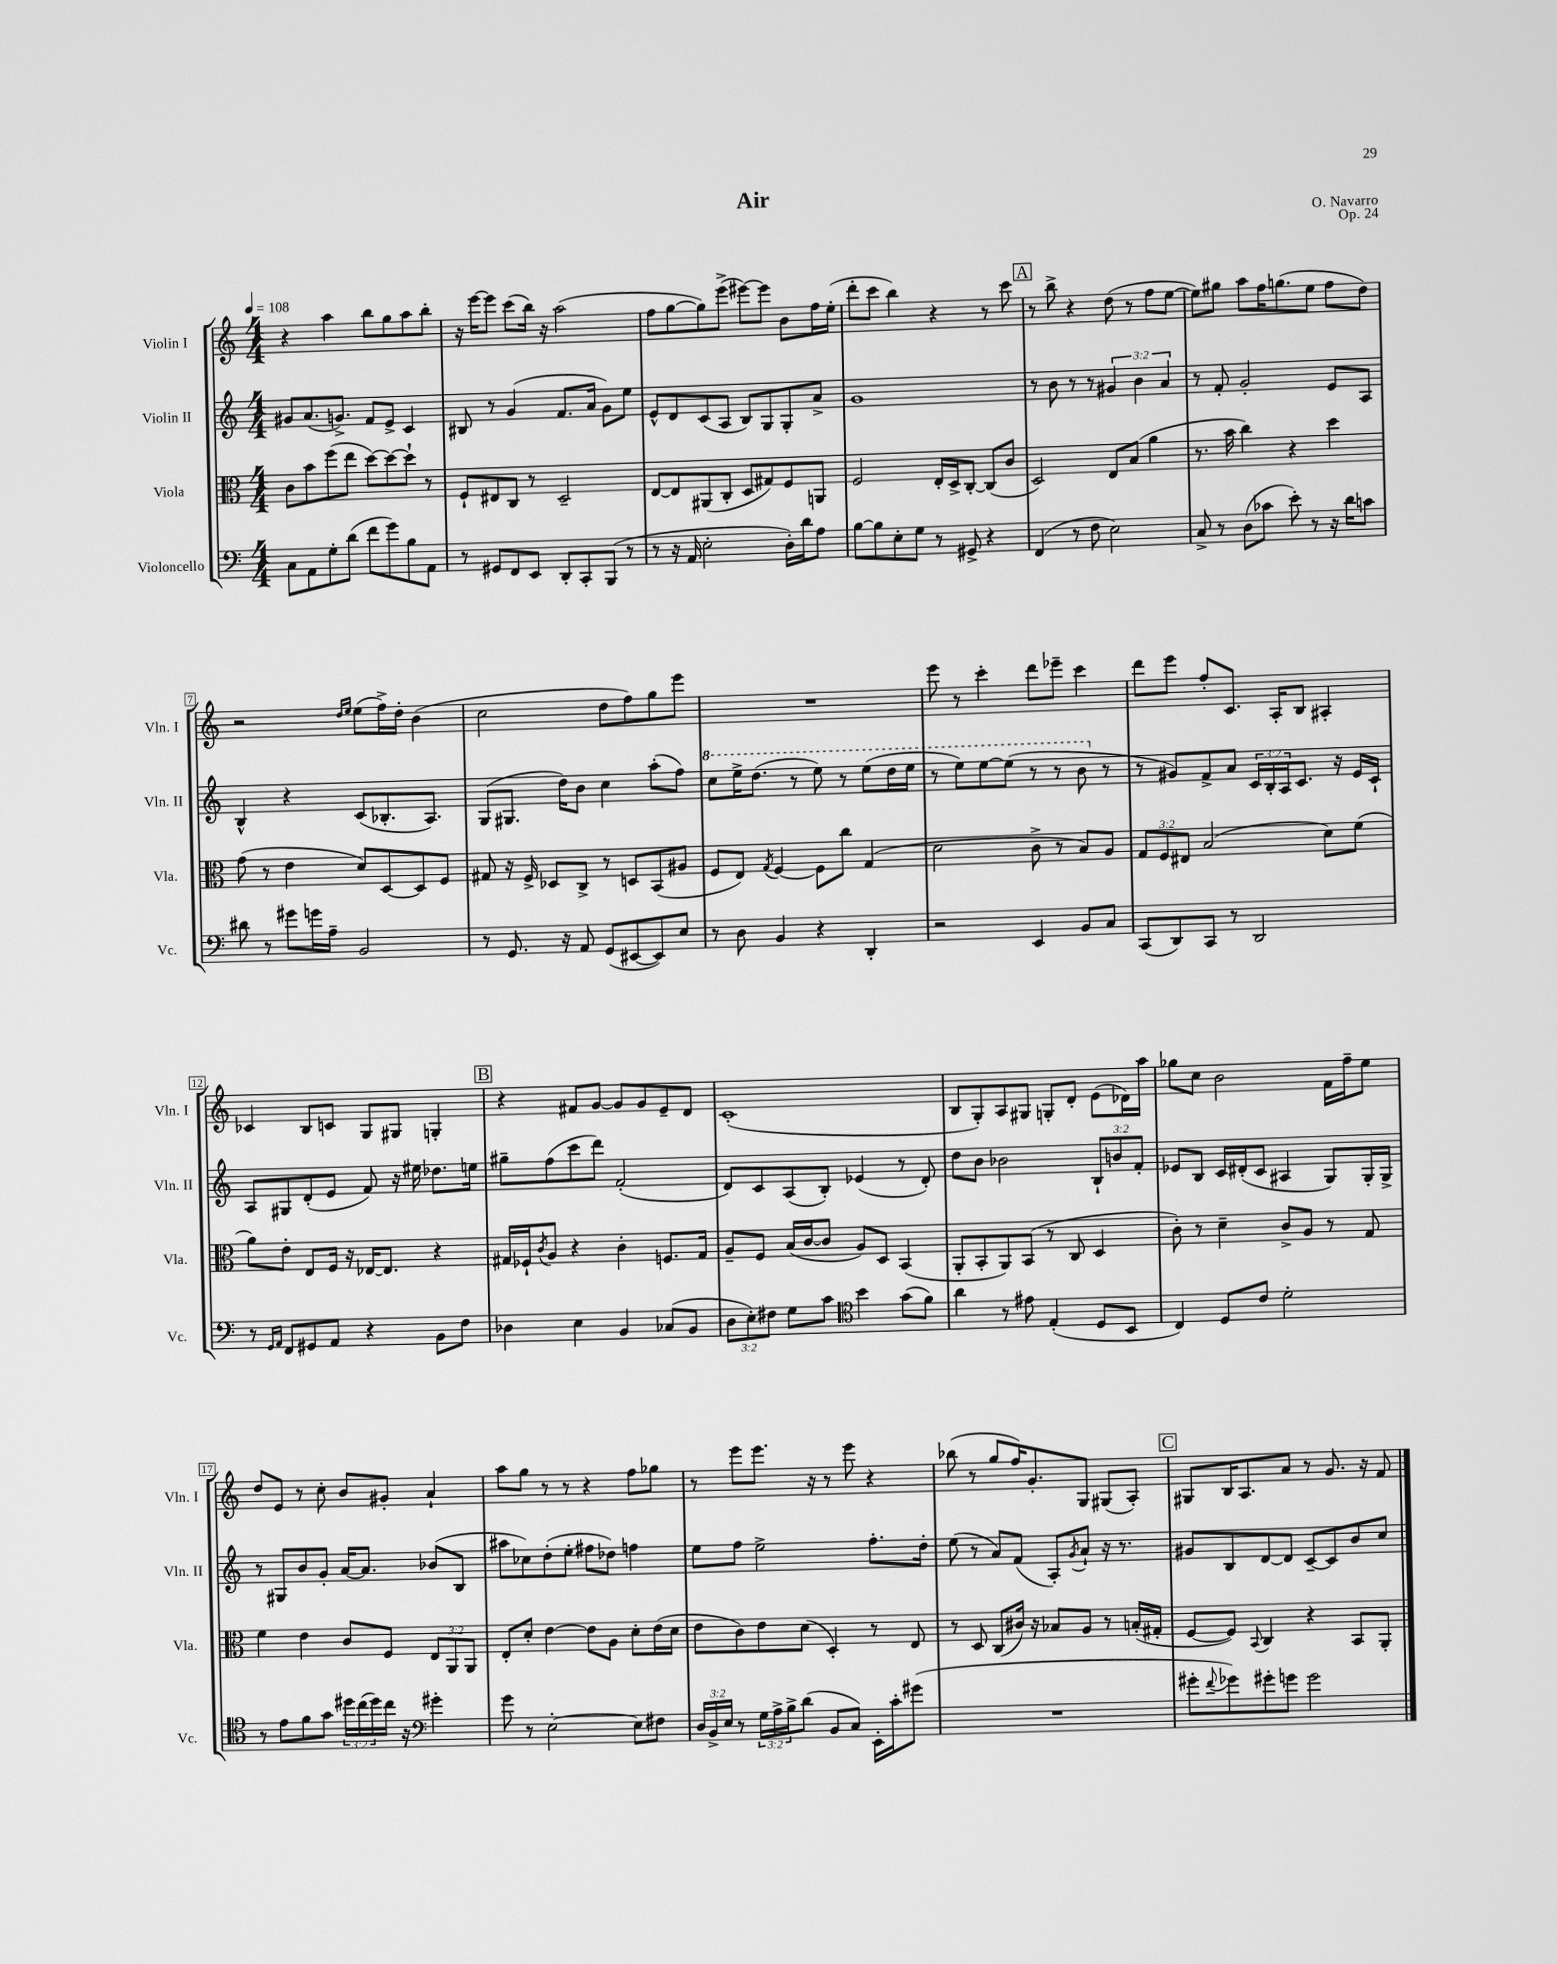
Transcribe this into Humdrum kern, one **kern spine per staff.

**kern	**kern	**kern	**kern
*staff4	*staff3	*staff2	*staff1
*clefF4	*clefC3	*clefG2	*clefG2
*k[]	*k[]	*k[]	*k[]
*M4/4	*M4/4	*M4/4	*M4/4
*MM108	*MM108	*MM108	*MM108
8C\L	8c\L	8g#/L	4r
8AA\	8b\	(8.a/	.
8G'\	(8ff\	.	4aa\
.	.	8.g^/J)	.
(8d\J	8ee\J	.	.
8f\L	[8dd\L)	8f/L	8bb\L
8g\)	8dd\_	8e^/J	8gg\
8B\	8dd`\]J	4c/	8aa\
8AA\J	8r	.	8bb'\J
=	=	=	=
8r	8F`/L	8B#/	16r
.	.	.	[16eee\LK
8GG#/L	8E#/	8r	8eee\]J
8FF/	8C/J	(4g/	(8ccc\L
8EE/J	8r	.	16bb\Jk)
.	.	.	16r
8DD'/L	2D~/	8.f/L	(2aa\
8CC'/	.	.	.
.	.	16a/Jk	.
(8BBB/J	.	8g\L)	.
8r	.	8ee\J	.
=	=	=	=
8r	[8E/L	8e^^/L	8ff\L
16r	8E/]	8d/	[8gg\
16AA/	.	.	.
2E'\	(8AA#/	(8c/	8gg\])
.	8C'/J	8A/J	(8eee^\J
.	8D/L	8B/L)	[8eee#\L)
.	8G#/)	8G/	8eee#\]J
16D'\LL)	8F/	8G'/	8b\L
16d\J	.	.	.
8A\J	8AA/J	8a^/J	16ff\L
.	.	.	(16ee'\JJ
=	=	=	=
[8B\L	2F/	1g	8ddd'\L
8B\]	.	.	8ccc\J
8E'\	.	.	4bb\)
8G\J	.	.	.
8r	16E'/LL	.	4r
.	16D^/J	.	.
8GG#^/	[8C'/J	.	.
4r	(8C/]L	.	8r
.	8c/J	.	8ccc\
=	=	=	=
(4FF/	2D/)	8r	8r
.	.	8b\	8bb^\
8r	.	8r	4r
8F\	.	8r	.
2E\)	8E/L	6g#/	(8dd\
.	(8B/J	.	8r
.	.	6b\	.
.	4a\	.	8ff\L
.	.	6a/	.
.	.	.	[8ee\J
=	=	=	=
8C^/	8.r	8r	8ee\]L)
8r	.	8f'/	8gg#\J
.	16b\	.	.
(8D\L	4cc\)	2g'/	8aa\L
8c-\J	.	.	16ff\K
.	.	.	(8.gg\
8e'\)	4r	.	.
8r	.	.	8ee\J
16r	4dd\	8e/L	8ff\L
16d\LK	.	.	.
8c\J	.	8A/J	8dd\J)
=	=	=	=
8d#\	(8g\	4B^^/	2r
8r	8r	.	.
8g#\L	4e\	4r	.
16g\L	.	.	.
16A~\JJ	.	.	.
.	.	.	16qqdd/LL
.	.	.	16qqee/JJ
2BB/	8d/L)	(8c/L	(8ee\L
.	[8D/	8.B-'/	16ff^\L)
.	.	.	16dd'\JJ
.	8D/]	.	(4b\
.	.	8.A/J)	.
.	8F/J	.	.
=	=	=	=
8r	8G#/	(8G/L	2cc\
8.GG/	16r	8.G#/J	.
.	16F^/	.	.
.	8D-/L	.	.
16r	.	16dd\LK)	.
8AA/	8C^/J	8b\J	.
(8GG/L	8r	4cc\	8dd\L
[8EE#/	8D/L	.	8ff\)
8EE#/])	(8BB/	(8aa'\L	8gg\
8E/J	8A#/J	8ff\J)	8eee\J
=	=	=	=
8r	8F/L	8ccc\L	1r
8D\	8E/J)	16eee^\K	.
.	.	(8.ddd\J	.
.	8qG/	.	.
4BB/	[4F/	.	.
.	.	8r	.
4r	8F\]L	8eee\)	.
.	8cc\J	8r	.
4DD'/	(4G/	(8eee\L	.
.	.	16ddd\L	.
.	.	16eee\JJ	.
=	=	=	=
2r	2d\	8r	8eee\
.	.	8eee\L)	8r
.	.	[8eee\	4ccc'\
.	.	(8eee\]J	.
4EE/	8c^\	8r	8ddd\L
.	8r	8r	8eee-~\J
8BB/L	8B/L)	8bb\	4ccc\
8C/J	8A/J	8r	.
=	=	=	=
(8CC/L	12G/L	8r	8ddd\L
.	12F/	.	.
8DD/)	.	8g#/L)	8eee\J
.	12E#/J	.	.
8CC/J	(2B/	8f^/	8ff'/L
8r	.	8a/J	8.c/J
2DD/	.	24c/LL	.
.	.	24B'/	.
.	.	.	16A'/LK
.	.	24A/J	.
.	.	8.c/J	8B/J
.	8d\L)	.	4A#'/
.	.	16r	.
.	(8f\J	16e/LL	.
.	.	16c`/JJ	.
=	=	=	=
8r	8a\L)	8A/L	4c-/
16qqGG/LL	.	.	.
16qqAA/JJ	.	.	.
8FF/L	8e'\J	8G#/	.
8GG#/	8E/L	(8d'/	8B/L
8AA/J	16F/Jk	8e/J	8c/J
.	16r	.	.
4r	[16E-/LK	8f/)	8G/L
.	8.E-/]J	.	.
.	.	16r	8G#/J
.	.	16ee#\	.
8BB\L	4r	8.dd-\L	4G'/
8F\J	.	.	.
.	.	16ee\Jk	.
=	=	=	=
4D-\	16G#/LL	8gg#~\L	4r
.	16F-`/J	.	.
.	8qc/	.	.
.	8A/J	(8ff\	.
4E\	4r	8ccc\	8f#/L
.	.	8ddd\J)	[8g/J
4BB/	4c'\	(2f'/	8g/]L
.	.	.	8g/
(8C-/L	8.F/L	.	8e~/
8BB/J	.	.	8d/J
.	16G#/Jk	.	.
=	=	=	=
12D\L	8A~/L	8d/L)	(1c'
12E'\)	.	.	.
.	8F/J	8c/	.
12F#\J	.	.	.
8G\L	(16B/LL	(8A/	.
.	[16c/J	.	.
8c\J	8c/]J	8B'/J)	.
*clefC4	*	*	*
4b\	8A/L)	(4e-/	.
.	8D/J	.	.
(8g\L	(4BB/	8r	.
8f\J)	.	8d'/)	.
=	=	=	=
4a\	8AA'/L	8dd\L	8B/L
.	8BB'/	8b\J	8G'/)
8r	8AA/)	2b-\	8A/
8e#\	(8BB/J	.	8G#/J
(4E'/	8r	.	8G'/L
.	8C/	.	8d'/J
8D/L	4D/	12B`/L	(8e\L
.	.	12b/	.
8BB/J	.	.	16d-\L)
.	.	12f'/J	.
.	.	.	16aa\JJ
=	=	=	=
4C/)	8c'\)	8e-/L	8gg-\L
.	8r	8B/J	8cc\J
8D/L	4d~\	16c/LL	2b\
.	.	(16d#'/J	.
8c/J	.	8c/J	.
2d'\	8c^/L	4A#/	.
.	8A/J	.	.
.	8r	8G/L)	16f\LL
.	.	.	16ff~\J
.	8G/	16G'/L	8ee\J
.	.	16G^/JJ	.
=	=	=	=
8r	4f\	8r	8dd/L
8e\L	.	8G#/L	8e/J
8f\	4e\	8b/	8r
8g\J	.	8g'/J	8cc'\
24dd#\LL	8c/L	[16a/LK	8b/L
(24cc\	.	.	.
.	.	8.a/]J	.
24dd#\)	.	.	.
16cc\JJ	8F/J	.	8g#'/J
16r	.	.	.
*clefF4	*	*	*
4g#'\	12E/L	(8b-/L	4a`/
.	12AA/	.	.
.	.	8B/J	.
.	12AA/J	.	.
=	=	=	=
8g\	8E'/L	8aa#\L	8aa\L
8r	8d'/J	8cc-\)	8gg\J
[2E'\	[4e\	(8dd'\	8r
.	.	8ee'\J	8r
.	8e\]L	8ff#\L	4r
.	8A\J	8dd-\J)	.
8E\]L	8d'\L	4ff\	8ff\L
8F#\J	(16e\L	.	8gg-\J
.	16d\JJ	.	.
=	=	=	=
24D/LL	8e\L	8ee\L	8r
24BB^/	.	.	.
24E/JJ	.	.	.
8r	8c\)	8ff\J	8eee\L
24G\LL	8e\	2ee^\	8.eee\J
24A^\	.	.	.
24B^\J	.	.	.
(8d\J	(8d\J	.	.
.	.	.	16r
8BB/L	4D'/)	.	8r
8C/J)	.	.	8eee\
16EE'\LL	8r	8.ff'\L	4r
16c'\J	.	.	.
(8g#\J	8E/	.	.
.	.	16dd'\Jk	.
=	=	=	=
1r	8r	(8ee\	(8bb-\
.	8D/	8r	8r
.	(8C/L	8a/L)	8gg/L
.	16c#/Jk)	(8f/J	16ff/K)
.	16r	.	8.g'/
.	8B-/L	8A'/L)	.
.	.	8qg/	.
.	8A/J	8a`/J	8G/J
.	8r	16r	(8G#/L
.	.	8.r	.
.	(16B'/LL	.	8A'/J)
.	16G#'/JJ	.	.
=	=	=	=
8g#'\L	[8F/L	8g#/L	8G#/L
8qqf/	.	.	.
8g-\)	8F/]J)	8B/	16B/K
.	.	.	8.A/
.	8qqBB/	.	.
8g#'\	4C/	[8d/	.
8g\J	.	8d/]J	8a/J
2g\	4r	[8c~/L	8r
.	.	8c/]	8.g/
.	8BB/L	8b/	.
.	.	.	16r
.	8AA'/J	8cc/J	8f/
==	==	==	==
*-	*-	*-	*-
